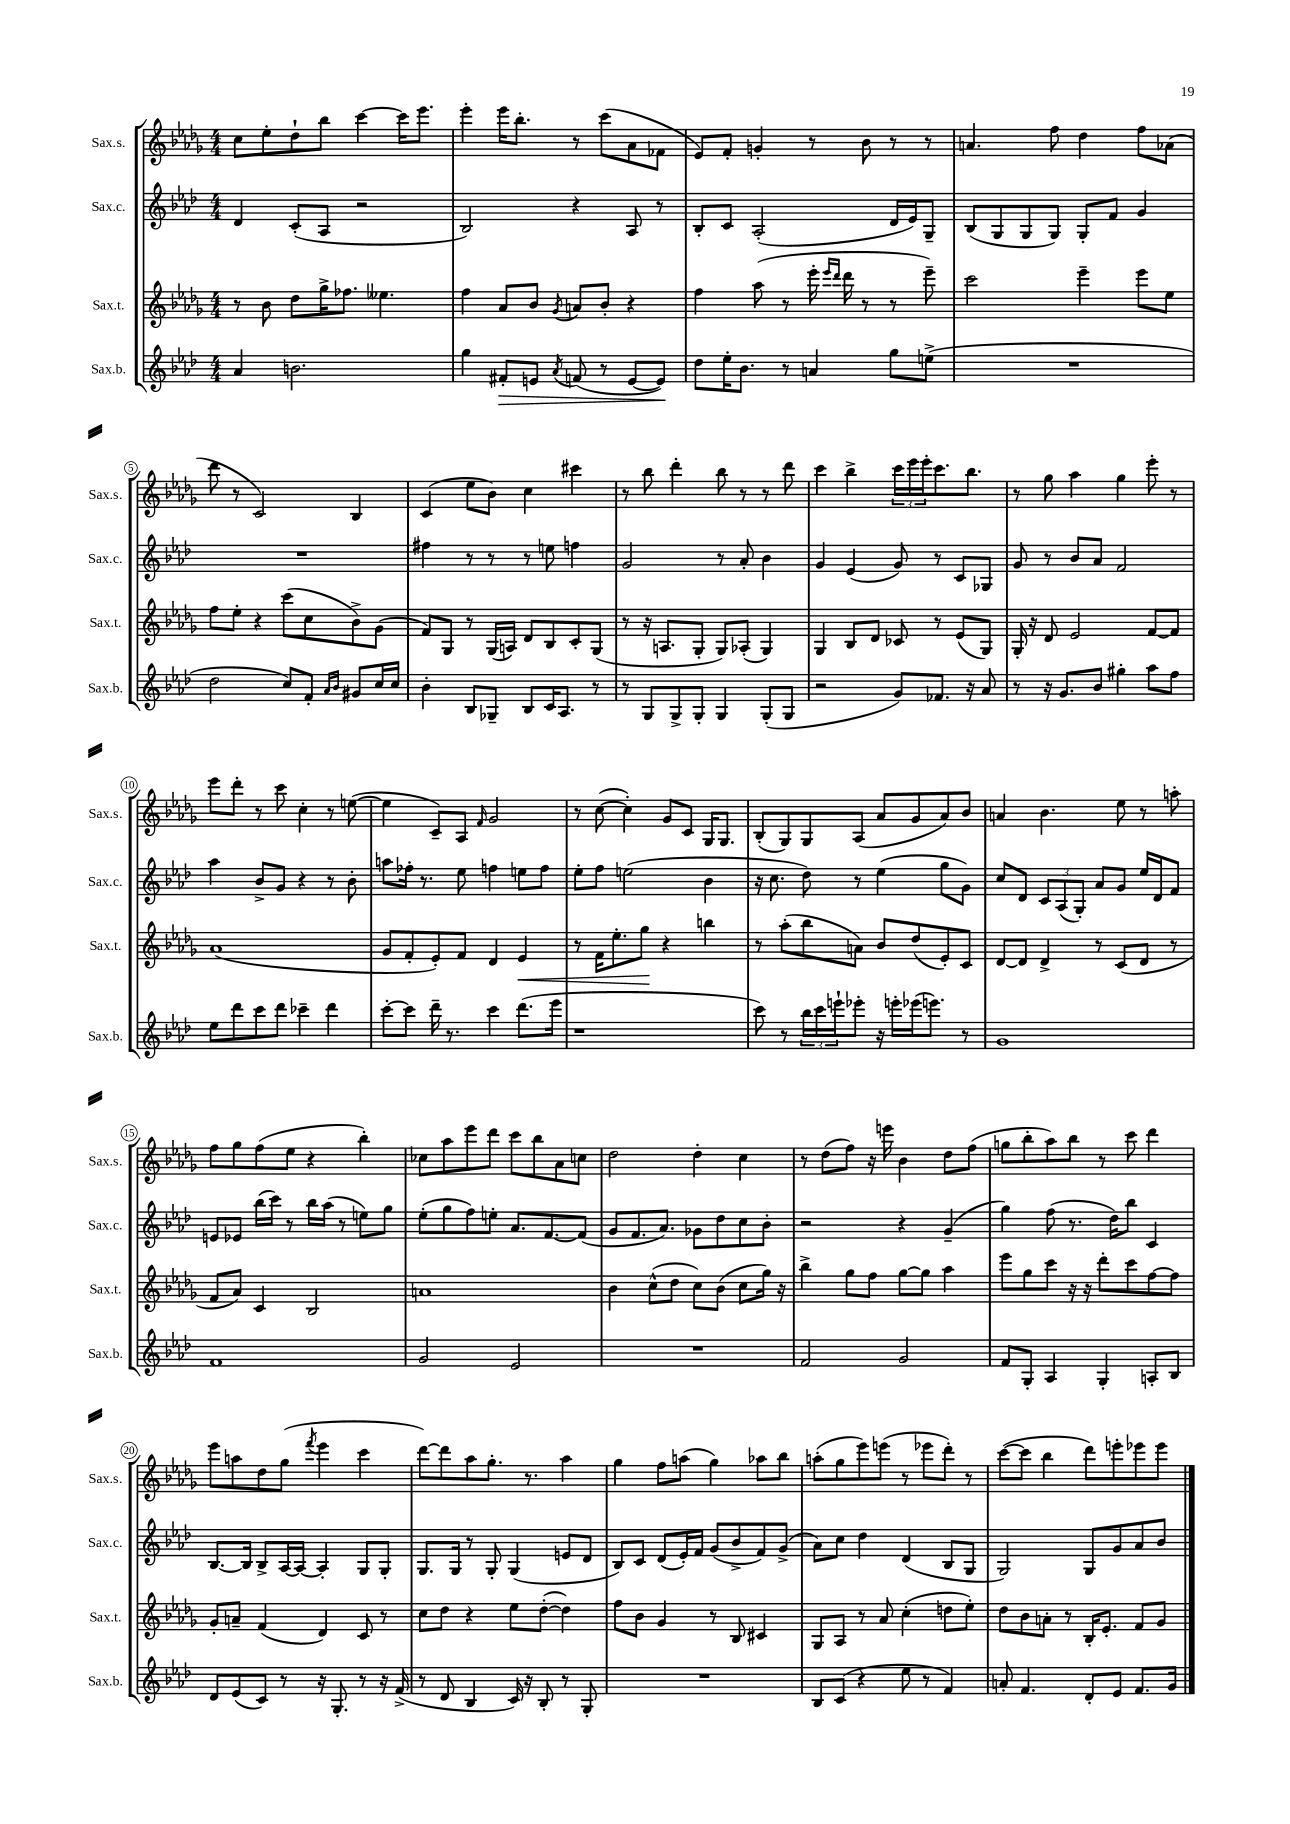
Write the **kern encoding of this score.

**kern	**kern	**kern	**kern
*staff4	*staff3	*staff2	*staff1
*clefG2	*clefG2	*clefG2	*clefG2
*k[b-e-a-d-]	*k[b-e-a-d-g-]	*k[b-e-a-d-]	*k[b-e-a-d-g-]
*M4/4	*M4/4	*M4/4	*M4/4
4a-	8r	4d-	8cc
.	8b-	.	8ee-'
2.b	8dd-	(8c'	8dd-`
.	16gg-^	8A-	8bb-
.	8.ff-	.	.
.	.	2r	[4ccc
.	4.ee--	.	.
.	.	.	16ccc]
.	.	.	8.eee-
=	=	=	=
4gg	4ff	2B-)	4eee-'
8f#'	8a-	.	16eee-
.	.	.	8.bb-'
8e	8b-	.	.
8qa-	8qg-	.	.
(8f	8a	4r	8r
8r	8b-'	.	(8ccc
[8e	4r	8A-	8a-
8e])	.	8r	8f-
=	=	=	=
8dd-	4ff	8B-'	8e-)
16ee-'	.	8c	8f'
8.b-	.	.	.
.	(8aa-	(2A-'	4g'
8r	8r	.	.
4a	16eee-'	.	8r
.	16qqeee-	.	.
.	16qqddd-	.	.
.	16ddd-	.	.
.	8r	.	8b-
8gg	8r	16d-	8r
.	.	16e-)	.
(8ee^	8eee-~)	8G~	8r
=	=	=	=
1r	2ccc	(8B-	4.a
.	.	8G	.
.	.	8G	.
.	.	8G)	8ff
.	4eee-~	8G'	4dd-
.	.	8f	.
.	8eee-	4g	8ff
.	8ee-	.	(8a-
=	=	=	=
2dd-	8ff	1r	8ddd-
.	8ee-'	.	8r
.	4r	.	2c)
8cc)	(8ccc	.	.
8f'	8cc	.	.
16qqa-	.	.	.
16qqb-	.	.	.
8g#	8b-^)	.	4B-
16cc	(8g-	.	.
16cc	.	.	.
=	=	=	=
4b-'	8f)	4ff#	(4c
.	8G-	.	.
8B-	8r	8r	8ee-
8G-~	(16G-	8r	8b-)
.	16A)	.	.
8B-	8d-	8r	4cc
16c	8B-	8ee	.
8.A-	.	.	.
.	8c'	4ff	4ccc#
8r	(8G-	.	.
=	=	=	=
8r	8r	2g	8r
8G	16r	.	8bb-
.	8.A	.	.
8G^	.	.	4ddd-'
8G'	8G-'	.	.
4G	8G-)	8r	8bb-
.	(8A-'	8a-'	8r
(8G'	4G-)	4b-	8r
8G	.	.	8ddd-
=	=	=	=
2r	4G-	4g	4ccc
.	8B-	(4e-	4bb-^
.	8d-	.	.
8g)	8c-	8g)	24ccc
.	.	.	24eee-
.	.	.	24eee-'
8.f-	8r	8r	8.ccc
.	(8e-	8c	.
16r	.	.	8.bb-
8a-	8G-)	8G-	.
=	=	=	=
8r	16G-'	8g	8r
.	16r	.	.
16r	8d-	8r	8gg-
8.g	.	.	.
.	2e-	8b-	4aa-
8b-	.	8a-	.
4gg#'	.	2f	4gg-
8aa-	[8f	.	8eee-'
8ff	8f]	.	8r
=	=	=	=
8ee-	(1a-	4aa-	8eee-
8ddd-	.	.	8ddd-'
8ccc	.	8b-^	8r
8ddd-	.	8g	8ccc
4ccc-~	.	4r	4cc'
4ddd-	.	8r	8r
.	.	8b-'	([8ee
=	=	=	=
[8ccc'	8g-	8aa	4ee]
8ccc]	8f'	16ff-'	.
.	.	8.r	.
16ddd-~	8e-')	.	8c~)
8.r	.	.	.
.	8f	8ee-	8A-
.	.	.	16qqf
4ccc	4d-	4ff	2g-
(8.ddd-	4e-	8ee	.
.	.	8ff	.
16eee-	.	.	.
=	=	=	=
1r	8r	8ee-'	8r
.	16f	8ff	([8cc
.	8.ee-'	.	.
.	.	(2ee	4cc'])
.	8gg-	.	.
.	4r	.	8g-
.	.	.	8c
.	4bb	4b-	16G-
.	.	.	8.G-
=	=	=	=
8ccc)	8r	16r	(8B-'
.	.	8.cc	.
8r	(8aa-'	.	8G-)
24bb-	8bb-	8dd-)	8G-
24ccc	.	.	.
24eee`	.	.	.
8eee-'	8a)	8r	(8A-
16r	8b-	(4ee-	8a-
16eee'	.	.	.
(16eee-	(8dd-	.	8g-
8.eee)	.	.	.
.	8e-')	8gg	8a-)
8r	8c	8g)	8b-
=	=	=	=
1g	[8d-	8cc	4a
.	8d-]	8d-	.
.	4d-^	12c	4.b-
.	.	(12A-	.
.	.	12G')	.
.	8r	8a-	.
.	(8c	8g	8ee-
.	8d-	16ee-	8r
.	.	16d-	.
.	8r	8f	8aa'
=	=	=	=
1f	8f	8e	8ff
.	8a-)	8e-	8gg-
.	4c	(16bb-	(8ff
.	.	16ccc)	.
.	.	8r	8ee-
.	2B-	16bb-	4r
.	.	(16aa-	.
.	.	8r	.
.	.	8ee)	4bb-')
.	.	8gg	.
=	=	=	=
2g	1a	(8ee-'	8cc-
.	.	8gg	8aa-
.	.	8ff)	8eee-
.	.	8ee'	8ddd-
2e-	.	8.a-	8ccc
.	.	.	8bb-
.	.	[8.f	.
.	.	.	8a-
.	.	(8f]	8cc
=	=	=	=
1r	4b-	8g	2dd-
.	.	8.f	.
.	(8cc^^	.	.
.	.	8.a-)	.
.	8dd-	.	.
.	8cc)	8g-	4dd-'
.	(8b-	8dd-	.
.	8cc	8cc	4cc
.	16gg-)	8b-'	.
.	16r	.	.
=	=	=	=
2f	4bb-^	2r	8r
.	.	.	(8dd-
.	8gg-	.	8ff)
.	8ff	.	16r
.	.	.	16eee
2g	[8gg-	4r	4b-
.	8gg-]	.	.
.	4aa-	(4g~	8dd-
.	.	.	(8ff
=	=	=	=
8f	8eee-	4gg)	8gg
8G'	8gg-	.	8bb-'
4A-	8ccc	(8ff	8aa-)
.	16r	8.r	8bb-
.	16r	.	.
4G'	8ddd-'	.	8r
.	.	16dd-)	.
.	8ccc	8bb-	8ccc
8A'	[8ff	4c	4ddd-
8B-	8ff]	.	.
=	=	=	=
8d-	8g-'	[8.B-	8eee-
(8e-	8a~	.	8aa
.	.	16B-]	.
8c)	(4f	8B-^	8dd-
8r	.	[16A-	(8gg-
.	.	16A-_	.
.	.	.	8qfff
16r	4d-)	4A-']	4eee-
8.G'	.	.	.
8r	8c	8G	4ccc
16r	8r	8G'	.
(16f^	.	.	.
=	=	=	=
8r	8cc	8.G	[8ddd-)
8d-	8dd-	.	8ddd-]
.	.	16G	.
4B-	4r	8r	8aa-
.	.	8G'	8.gg-'
16c)	8ee-	(4G	.
16r	.	.	8.r
8B-'	([8dd-'	.	.
8r	4dd-])	8e	4aa-
8G'	.	8d-	.
=	=	=	=
1r	8ff	8B-)	4gg-
.	8b-	8c	.
.	4g-	(8d-	8ff
.	.	16e-')	(8aa
.	.	16f	.
.	8r	(8g	4gg-)
.	8B-	8b-^	.
.	4c#	8f)	8aa-
.	.	(8g^	8bb-
=	=	=	=
8B-	8G-	8a-)	(8aa'
(8c	8A-	8cc	8gg-
4r	8r	4dd-	8eee-)
.	8a-	.	(8eee
8ee-	(4cc'	(4d-	8r
8r	.	.	8eee-
4f)	8dd	8B-	8ddd-')
.	8ee-')	8G	8r
=	=	=	=
8a'	8dd-	2G)	([8ccc
4.f	8b-	.	8ccc]
.	8a'	.	4bb-
.	8r	.	.
8d-'	16B-'	8G	8ddd-)
.	8.e-'	.	.
8e-	.	8g	8eee'
8.f	8f	8a-	8eee-
.	8g-	8b-	8eee-
16g	.	.	.
==	==	==	==
*-	*-	*-	*-
